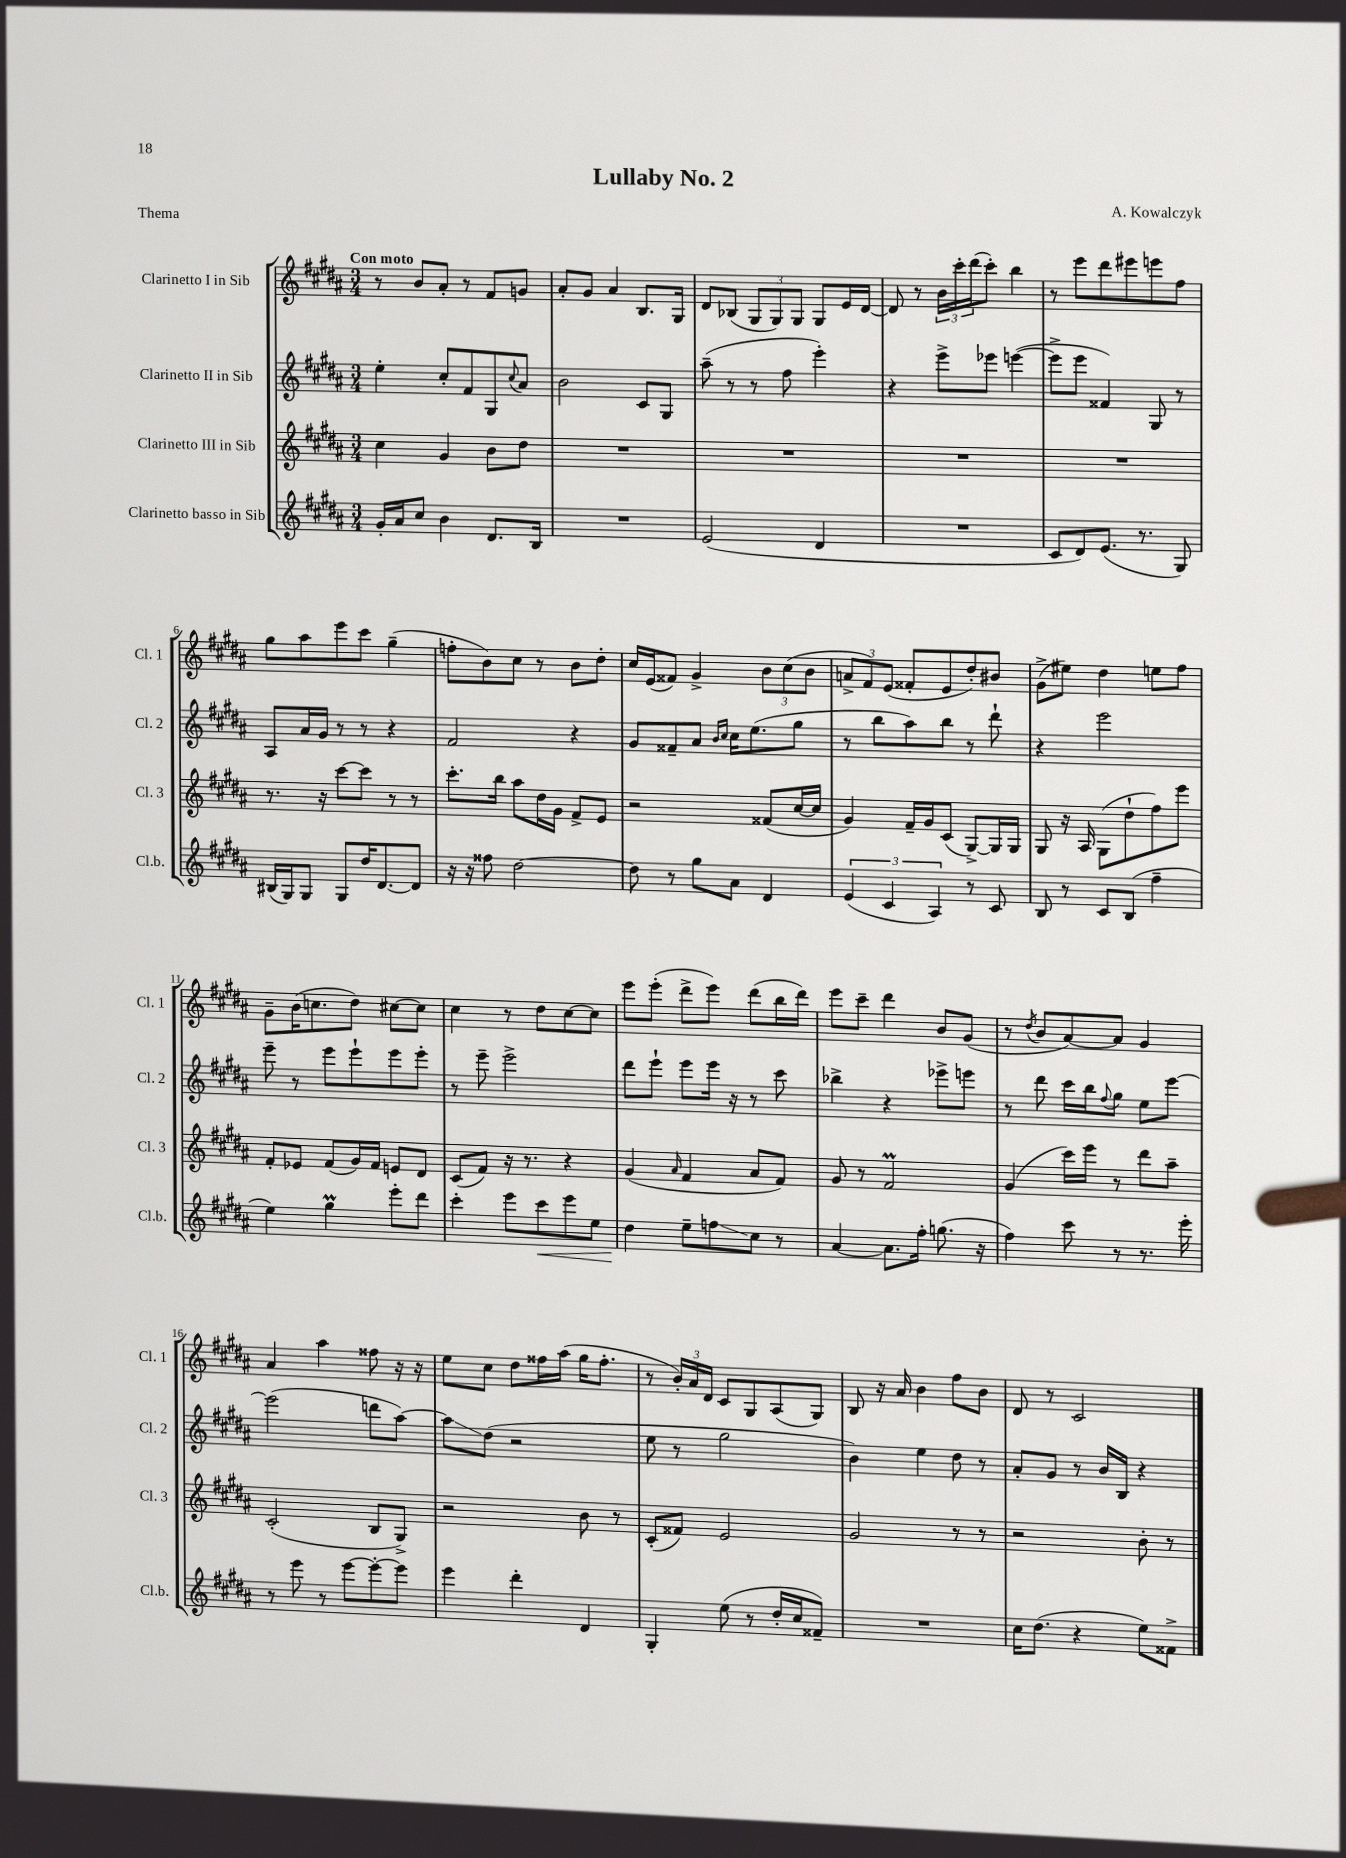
\header { title = "Lullaby No. 2" composer = "A. Kowalczyk" piece = "Thema" }
<<
\new StaffGroup <<
\new Staff = "s0" \with { instrumentName = "Clarinetto I in Sib" shortInstrumentName = "Cl. 1" } {
    \clef treble \key b \major \numericTimeSignature \time 3/4 \tempo "Con moto"
    r8 b'8 ais'8-. r8 fis'8 g'8 |
    ais'8-. gis'8 ais'4 b8. gis16 |
    dis'8 bes8( \tuplet 3/2 { gis8 gis8) gis8 } gis8 e'16 dis'16~ |
    dis'8 r8 \tuplet 3/2 { b'16 cis'''16-. dis'''16( } cis'''8-.) b''4 |
    r8 e'''8 dis'''8 eis'''8 e'''8 fis''8 |
    gis''8 ais''8 e'''8 cis'''8 gis''4--( |
    f''8-. b'8) cis''8 r8 b'8 dis''8-. |
    cis''16 e'16( fisis'8) gis'4-> \tuplet 3/2 { b'8 cis''8( b'8 } |
    \tuplet 3/2 { a'8-> fis'8) e'8( } fisis'8-. e'8 dis''8-.) bis'8 |
    gis'8->( eis''8) dis''4 e''8 fis''8 |
    gis'8-- b'16( c''8. dis''8) cis''8~ cis''8 |
    cis''4 r8 dis''8 cis''8~ cis''8 |
    e'''8 e'''8-.( dis'''8-> e'''8) dis'''8( b''16 dis'''16) |
    e'''8 cis'''8-- dis'''4 b'8 gis'8( |
    r8 \acciaccatura { dis''8 } b'8 ais'8~) ais'8 gis'4 |
    ais'4 ais''4 fisis''8 r16 r16 |
    e''8 cis''8 dis''8 fisis''16 ais''16( gis''16 fisis''8.-. |
    r8 \tuplet 3/2 { b'16-.) ais'16 dis'16 } cis'8 gis8 ais8( gis8) |
    b8 r16 ais'16 b'4 fis''8 b'8 |
    dis'8 r8 cis'2 \bar "|." |
}
\new Staff = "s1" \with { instrumentName = "Clarinetto II in Sib" shortInstrumentName = "Cl. 2" } {
    \clef treble \key b \major \numericTimeSignature \time 3/4
    e''4-. cis''8-. fis'8 gis8 \appoggiatura { cis''8 } ais'8 |
    b'2 cis'8 gis8 |
    ais''8--( r8 r8 fis''8 e'''4-.) |
    r4 e'''8-> ees'''8 e'''4~( |
    e'''8-> e'''8 fisis'4) gis8 r8 |
    ais8 ais'16 gis'16 r8 r8 r4 |
    fis'2 r4 |
    gis'8 fisis'8-- ais'8 \grace { b'16 cis''16 } cis''16 e''8.( gis''8 |
    r8 b''8 ais''8) b''8 r8 dis'''8-! |
    r4 e'''2 |
    e'''8-- r8 e'''8 e'''8-! e'''8 e'''8-. |
    r8 e'''8-- e'''2-> |
    dis'''8 e'''8-! e'''8 e'''16 r16 r8 cis'''8 |
    bes''4-> r4 ees'''8-> e'''8 |
    r8 dis'''8 cis'''16 b''16 \appoggiatura { fis''8 } gis''8 e''8 e'''8~ |
    e'''2( d'''8 ais''8~) |
    ais''8\glissando dis''8( r2 |
    e''8 r8 gis''2 |
    b'4) e''4 dis''8 r8 |
    ais'8-. gis'8 r8 b'16 b16 r4 \bar "|." |
}
\new Staff = "s2" \with { instrumentName = "Clarinetto III in Sib" shortInstrumentName = "Cl. 3" } {
    \clef treble \key b \major \numericTimeSignature \time 3/4
    cis''4 gis'4 b'8 dis''8 |
    R2. |
    R2. |
    R2. |
    R2. |
    r8. r16 cis'''8~ cis'''8 r8 r8 |
    cis'''8.-. b''16 ais''8 dis''16 gis'16 fis'8-> e'8 |
    r2 fisis'8( cis''16~ cis''16 |
    gis'4) fis'16-- gis'16 cis'8( gis8~->) gis16 gis16 |
    gis8 r16 ais16 gis8( dis''8-! fis''8) e'''8 |
    fis'8-. ees'8 fis'8( gis'16) fis'16 e'8 dis'8 |
    cis'8( fis'8) r16 r8. r4 |
    gis'4( \grace { ais'16 } fis'4 ais'8 fis'8) |
    gis'8 r8 fis'2\prall |
    gis'4( cis'''16) e'''16 r8 dis'''8 ais''8-- |
    cis'2-.( b8 gis8->) |
    r2 b'8 r8 |
    cis'8-.( fisis'8) e'2 |
    gis'2 r8 r8 |
    r2 b'8-. r8 \bar "|." |
}
\new Staff = "s3" \with { instrumentName = "Clarinetto basso in Sib" shortInstrumentName = "Cl.b." } {
    \clef treble \key b \major \numericTimeSignature \time 3/4
    gis'16-. ais'16 cis''8 b'4 dis'8. b16 |
    R2. |
    e'2( dis'4 |
    R2. |
    cis'8 dis'8) e'8.( r8. gis8) |
    bis16( gis16) gis8 gis8 dis''16 dis'8.~ dis'8 |
    r16 r16 fisis''8 dis''2~ |
    dis''8 r8 gis''8 ais'8 dis'4 |
    \tuplet 3/2 { e'4( cis'4 ais4) } r8 cis'8 |
    b8 r8 cis'8 b8( fis''4-- |
    e''4) gis''4\prall e'''8-. dis'''8 |
    cis'''4-. e'''8 cis'''8\< e'''8 e''8 |
    dis''4\! e''8-- f''8\glissando cis''8 r8 |
    ais'4~ ais'8. fis''16-. g''8.( r16 |
    fis''4) cis'''8 r8 r8. e'''16-. |
    r8 e'''8 r8 e'''8~ e'''8~-. e'''8 |
    e'''4 dis'''4-. dis'4 |
    gis4-. e''8( r8 dis''16-. cis''16 fisis'8--) |
    R2. |
    cis''16 dis''8.( r4 e''8) fisis'8-> \bar "|." |
}
>>
>>
